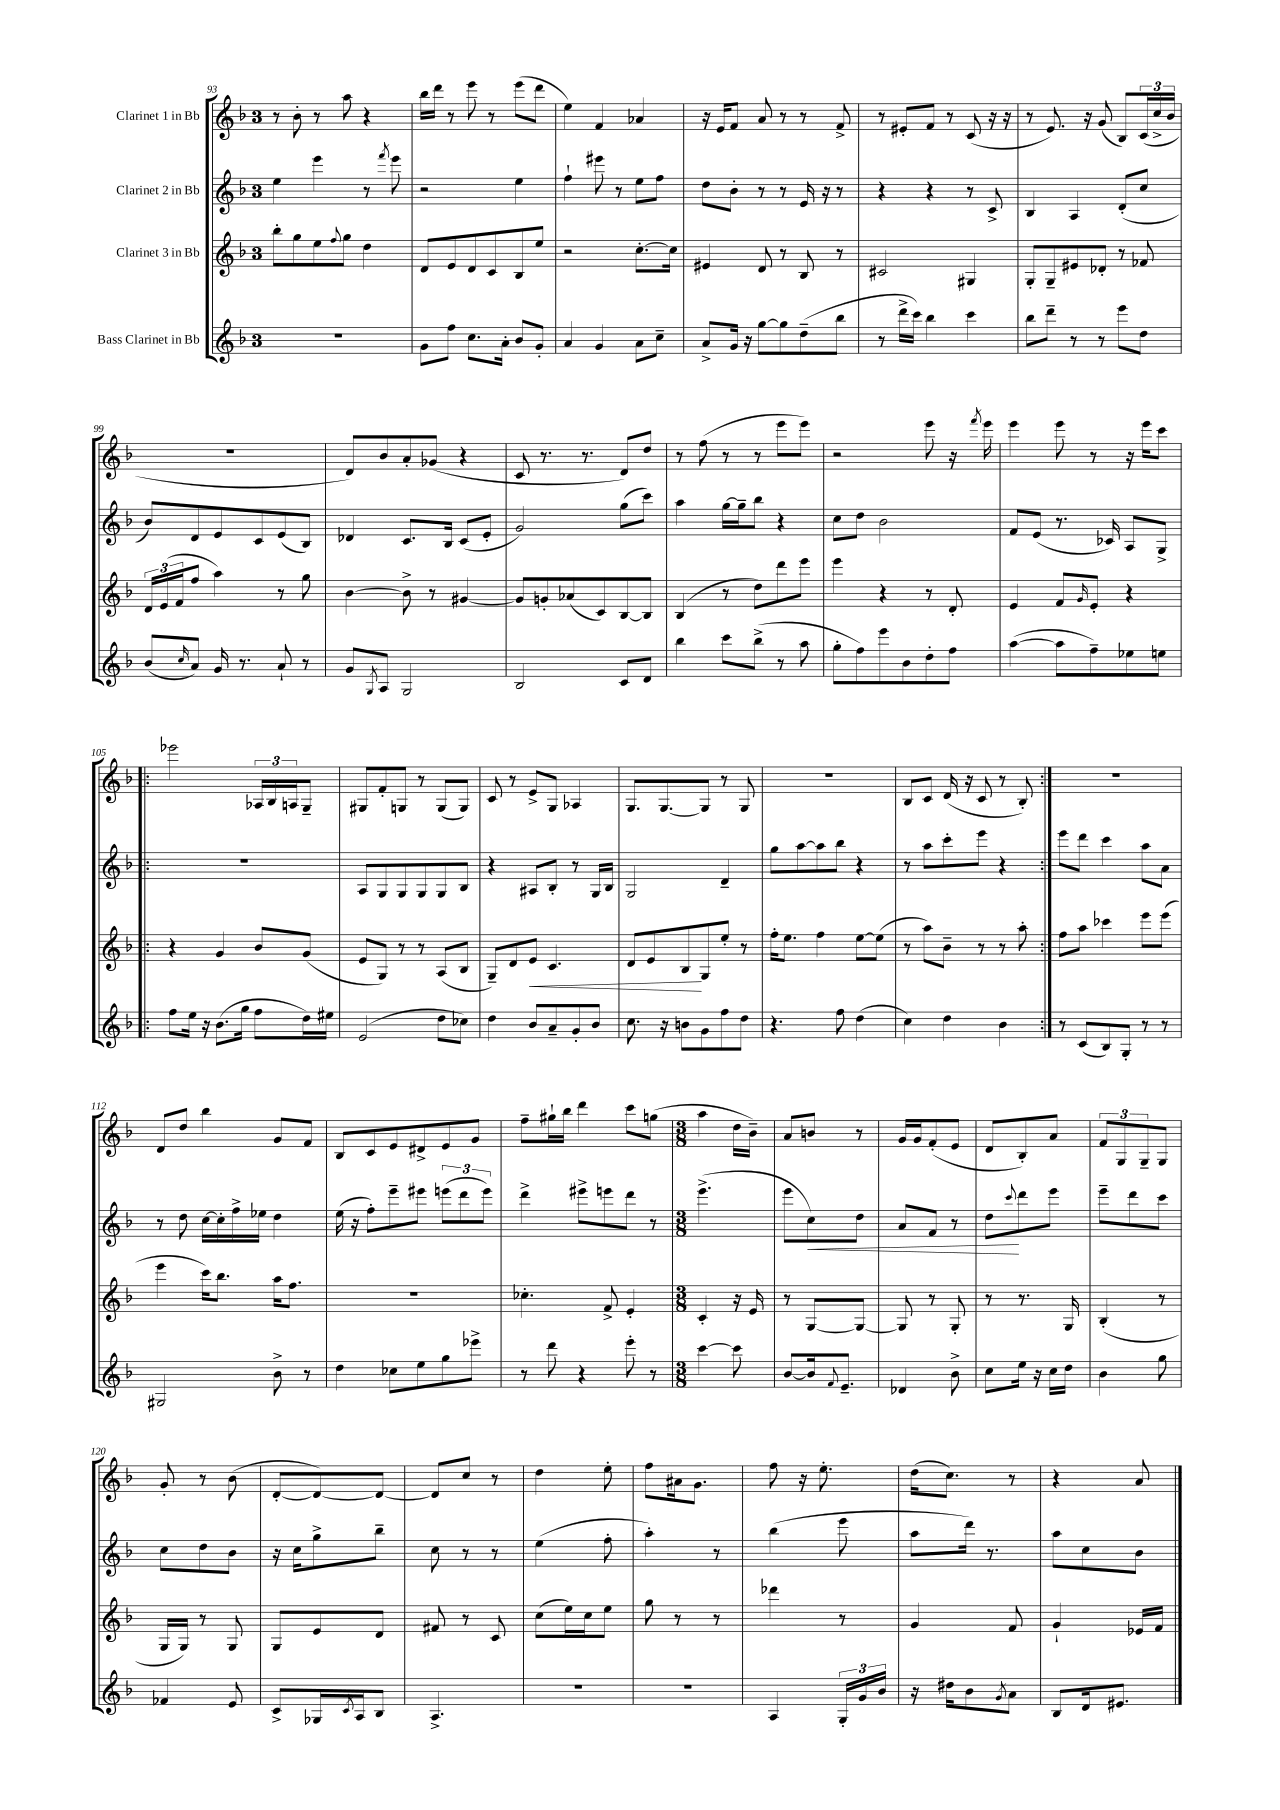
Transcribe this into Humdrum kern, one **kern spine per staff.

**kern	**kern	**kern	**kern
*staff4	*staff3	*staff2	*staff1
*clefG2	*clefG2	*clefG2	*clefG2
*k[b-]	*k[b-]	*k[b-]	*k[b-]
*M3/4	*M3/4	*M3/4	*M3/4
2.r	8bb-'\L	4ee\	8r
.	8gg\	.	8b-'\
.	8ee\	4eee\	8r
.	8qqff/	.	.
.	8gg\J	.	8aa\
.	4dd\	8r	4r
.	.	8qfff/	.
.	.	8eee\	.
=	=	=	=
8g\L	8d/L	2r	16bb-\LL
.	.	.	16ddd\JJ
8ff\J	8e/	.	8r
8.cc\L	8d/	.	8eee\
.	8c/	.	8r
16a'\Jk	.	.	.
8b-/L	8B-/	4ee\	(8eee\L
8g'/J	8ee/J	.	8ddd\J
=	=	=	=
4a/	2r	4ff`\	4ee\)
4g/	.	8eee#\	4f/
.	.	8r	.
8a\L	[8.cc'\L	8ee\L	4a-/
8cc~\J	.	8ff\J	.
.	16cc\]Jk	.	.
=	=	=	=
8a^/L	4e#/	8dd\L	16r
.	.	.	16e/LK
16g/Jk	.	8b-'\J	8f/J
16r	.	.	.
[8gg\L	8d/	8r	8a/
8gg\]	8r	8r	8r
(8dd~\	8B-/	16e/	8r
.	.	16r	.
8bb-\J	8r	8r	8f^/
=	=	=	=
8r	2c#/	4r	8r
16ddd^\LL	.	.	8e#'/L
16ccc\JJ)	.	.	.
4bb-\	.	4r	8f/J
.	.	.	8r
4ccc\	4G#/	8r	(8c/
.	.	8c^/	16r
.	.	.	16r
=	=	=	=
8bb-\L	8G'/L	4B-/	8r
8ddd~\J	8G~/	.	8.e/)
8r	8e#/	4A/	.
.	.	.	16r
8r	8d-'/J	.	(8g/
8eee\L	8r	(8d'/L	8B-/L)
8dd\J	8f-/	8cc/J	(24c/L
.	.	.	24cc^/
.	.	.	24b-/JJ
=	=	=	=
(8b-/L	24d/LL	8b-/L)	2.r
.	(24e/	.	.
.	24f/J	.	.
16qqcc/	.	.	.
8a/J)	8ff/J	8d/	.
16g/	4aa\)	8e/	.
8.r	.	.	.
.	.	8c/	.
8a`/	8r	(8e/	.
8r	8gg\	8B-/J)	.
=	=	=	=
8g/L	[4b-\	4d-/	8d/L)
8qG/	.	.	.
8A/J	.	.	8b-/
2G/	8b-^\]	8.c/L	8a'/
.	8r	.	(8g-/J
.	.	16B-/Jk	.
.	[4g#/	(8c/L	4r
.	.	8e'/J	.
=	=	=	=
2B-/	8g#/]L	2g/)	8c/
.	8g'/	.	8.r
.	(8a-/	.	.
.	.	.	8.r
.	8c/)	.	.
8c/L	[8B-/	(8gg\L	8d/L)
8d/J	8B-/]J	8ccc\J)	8dd/J
=	=	=	=
4bb-\	(4B-/	4aa\	8r
.	.	.	(8ff\
8ccc\L	8r	[16gg\LL	8r
.	.	16gg~\]J	.
(8bb-^\J	8dd\L)	8bb-\J	8r
8r	8ddd\	4r	8eee\L
8aa\	8eee\J	.	8eee\J)
=	=	=	=
8gg'\L	4eee\	8cc\L	2r
8ff\)	.	8dd\J	.
8eee\	4r	2b-\	.
8b-\	.	.	.
8dd'\	8r	.	8eee\
8ff\J	8d'/	.	16r
.	.	.	8qfff/
.	.	.	16eee\
=	=	=	=
([4aa\	4e/	8f/L	4eee\
.	.	(8e/J	.
8aa\]L	8f/L	8.r	8eee\
.	16qqg/	.	.
8ff~\)	8e'/J	.	8r
.	.	16c-/)	.
8ee-\	4r	8A/L	16r
.	.	.	16eee\LK
8ee\J	.	8G^/J	8ccc\J
=!|:	=!|:	=!|:	=!|:
8ff\L	4r	2.r	2eee-\
16ee\Jk	.	.	.
16r	.	.	.
(8.b-\L	4g/	.	.
16gg\Jk	.	.	.
8ff\L	8b-/L	.	24A-/LL
.	.	.	24B-/
.	.	.	24A/J
16dd\L)	(8g/J	.	8G~/J
16ee#\JJ	.	.	.
=	=	=	=
(2e/	8e/L	8A/L	8G#/L
.	8G/J)	8G/	8f'/
.	8r	8G/	8G/J
.	8r	8G/	8r
8dd\L	(8A/L	8G/	(8G/L
8cc-\J)	8B-/J	8B-/J	8G/J)
=	=	=	=
4dd\	8G~/L)	4r	8c/
.	8d/	.	8r
8b-/L	8e/J	8A#/L	8e^/L
8a~/	4.c/	8B-'/J	8G/J
8g'/	.	8r	4A-/
8b-/J	.	16G/LL	.
.	.	16B-/JJ	.
=	=	=	=
8.cc\	8d/L	2G/	8.G/L
.	8e/	.	.
16r	.	.	[8.G/
8b\L	8B-/	.	.
8g\	8G/	.	8G/]J
8ff\	8ee'/J	4d~/	8r
8dd\J	8r	.	8G/
=	=	=	=
4.r	16ff'\LK	8gg\L	2.r
.	8.ee\J	.	.
.	.	[8aa\	.
.	4ff\	8aa\]	.
8ff\	.	8bb-\J	.
(4dd\	[8ee\L	4r	.
.	(8ee\]J	.	.
=	=	=	=
4cc\)	8r	8r	8B-/L
.	8aa\L)	8aa\L	8c/J
4dd\	8b-~\J	8ccc'\	(16d/
.	.	.	16r
.	8r	8eee\J	8c/
4b-\	8r	4r	8r
.	8aa'\	.	8B-'/)
=:|!	=:|!	=:|!	=:|!
8r	8ff\L	8eee\L	2.r
(8c/L	8aa\J	8ddd\J	.
8B-/)	4ccc-\	4ccc\	.
8G'/J	.	.	.
8r	8eee\L	8aa\L	.
8r	(8eee\J	8a\J	.
=	=	=	=
2G#/	4eee\	8r	8d/L
.	.	8dd\	8dd/J
.	16ccc\LK)	[16cc\LL	4bb-\
.	8.bb-\J	16cc'\]	.
.	.	16ff^\	.
.	.	16ee-\JJ	.
8b-^\	16aa\LK	4dd\	8g/L
.	8.ff\J	.	.
8r	.	.	8f/J
=	=	=	=
4dd\	2.r	(16ee\	8B-/L
.	.	16r	.
.	.	8ff'\L)	8c/
8cc-\L	.	8eee~\	8e/
8ee\	.	8eee#\J	8d#^/
8gg\	.	(12eee\L	8e/
.	.	12ddd\	.
8eee-^\J	.	.	8g/J
.	.	12eee\J)	.
=	=	=	=
8r	4.cc-'\	4ddd^\	8ff~\L
8ddd\	.	.	16gg#`\L
.	.	.	16bb-\JJ
4r	.	8eee#^\L	4ddd\
.	8f^/	8eee\	.
8eee'\	4e'/	8ddd\J	8ccc\L
8r	.	8r	(8gg\J
=	=	=	=
*M3/8	*M3/8	*M3/8	*M3/8
[4ccc\	4c'/	(4.eee^\	4aa\
8ccc\]	16r	.	16dd\LL
.	16e/	.	16b-~\JJ)
=	=	=	=
[8b-/L	8r	8eee\L	8a/L
16b-/]k	[8G/L	8cc\)	8b/J
8qqf/	.	.	.
8.e~/J	.	.	.
.	8G/_J	8dd\J	8r
=	=	=	=
4d-/	8G/]	8a/L	16g/LL
.	.	.	16g/J
.	8r	8f/J	(8f'/
8b-^\	8G'/	8r	8e/J
=	=	=	=
8cc\L	8r	8dd\L	8d/L
.	.	8qqccc/	.
16ee\Jk	8.r	8ddd\	8B-'/)
16r	.	.	.
16cc\LL	.	8eee\J	8a/J
16dd\JJ	16G/	.	.
=	=	=	=
4b-\	(4B-'/	8eee~\L	12f/L
.	.	.	12G/
.	.	8ddd\	.
.	.	.	12G~/
8gg\	8r	8ccc\J	8G/J
=	=	=	=
4f-/	16G/LL	8cc\L	8g'/
.	16G/JJ)	.	.
.	8r	8dd\	8r
8e/	8G/	8b-\J	(8b-\
=	=	=	=
8c^/L	8G/L	16r	[8d'/L
.	.	16cc\LK	.
16G-/L	8e/	8gg^\	8d/_)
8qc/	.	.	.
16A/J	.	.	.
8B-/J	8d/J	8bb-~\J	8d/_J
=	=	=	=
4.A^/	8f#/	8cc\	8d/]L
.	8r	8r	8cc/J
.	8c/	8r	8r
=	=	=	=
4.r	(8cc\L	(4ee\	4dd\
.	16ee\L)	.	.
.	16cc\J	.	.
.	8ee\J	8ff'\	8ee'\
=	=	=	=
4.r	8gg\	4aa'\)	8ff\L
.	8r	.	16a#\k
.	.	.	8.g\J
.	8r	8r	.
=	=	=	=
4A/	4ddd-\	(4bb-\	8ff\
.	.	.	16r
.	.	.	8.ee'\
24G'/LL	8r	8eee\	.
24g/	.	.	.
24b-/JJ	.	.	.
=	=	=	=
16r	4g/	8aa\L	(16dd\LK
16dd#\LK	.	.	8.cc\J)
8b-\	.	16ddd\Jk)	.
.	.	8.r	.
8qg/	.	.	.
8a\J	8f/	.	8r
=	=	=	=
8B-/L	4g`/	8aa\L	4r
16d/k	.	8cc\	.
8.e#/J	.	.	.
.	16e-/LL	8b-\J	8a/
.	16f/JJ	.	.
==	==	==	==
*-	*-	*-	*-
